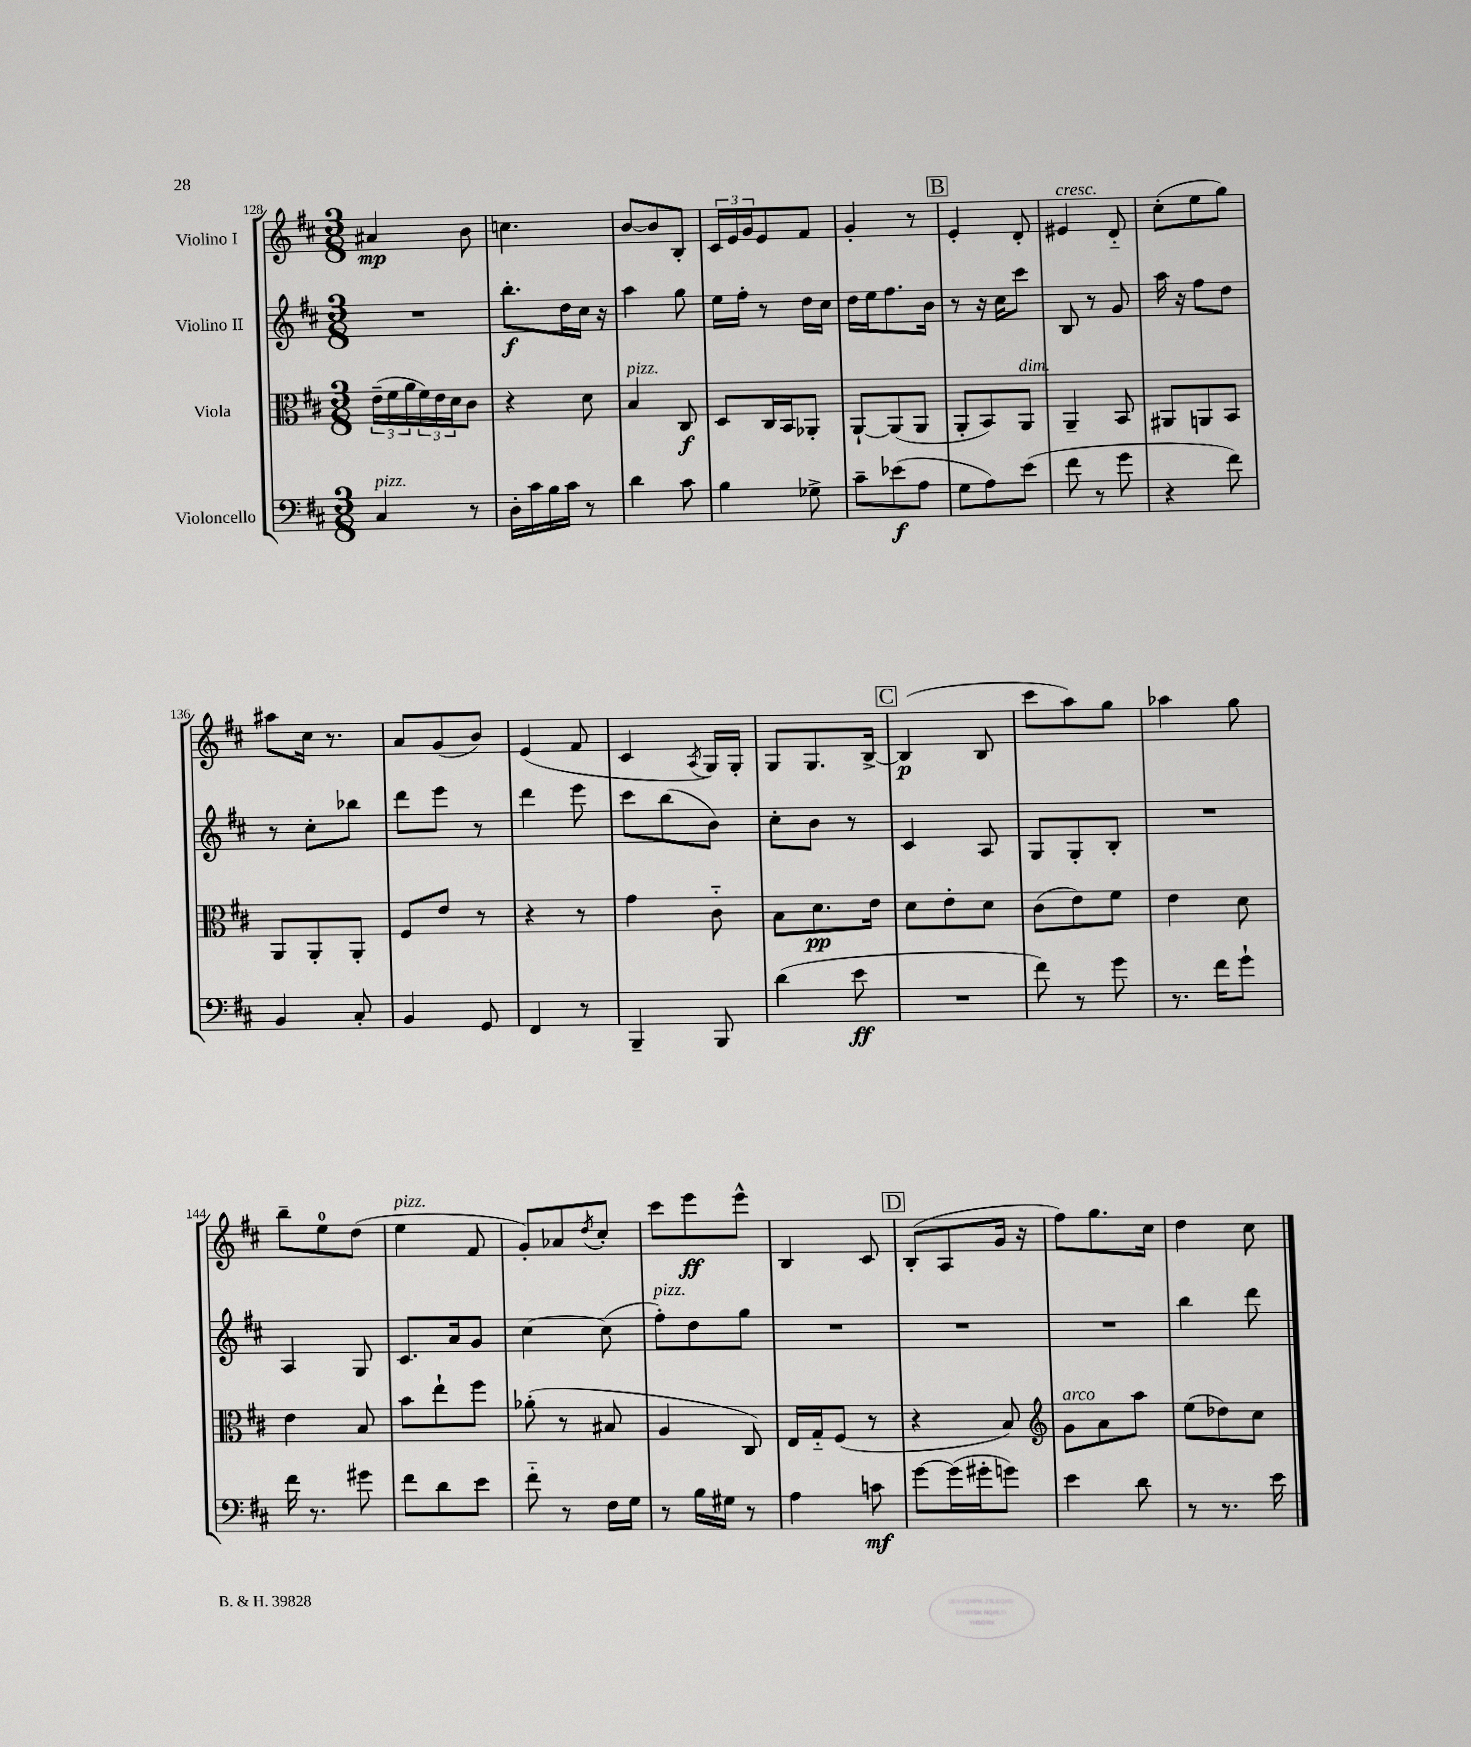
<<
\new StaffGroup <<
\new Staff = "s0" \with { instrumentName = "Violino I" } {
    \clef treble \key d \major \numericTimeSignature \time 3/8
    ais'4\mp b'8 |
    c''4. |
    b'8~ b'8 b8-. |
    \tuplet 3/2 { cis'16 e'16 g'16 } e'8 fis'8 |
    g'4-. r8 |
    \mark \markup { \box "B" } e'4-. d'8-. |
    eis'4^\markup { \italic "cresc." } d'8-_ |
    cis''8-.( e''8 g''8) |
    ais''8 cis''16 r8. |
    a'8 g'8( b'8) |
    e'4( fis'8 |
    cis'4 \acciaccatura { a8 } g16) g16-. |
    g8 g8. b16~-> |
    \mark \markup { \box "C" } b4\p( b8 |
    cis'''8 a''8) g''8 |
    aes''4 g''8 |
    b''8-- e''8-0 d''8( |
    e''4^\markup { \italic "pizz." } fis'8 |
    g'8-.) aes'8 \acciaccatura { d''8 } cis''8-. |
    cis'''8 e'''8\ff e'''8-^ |
    b4 cis'8 |
    \mark \markup { \box "D" } b8-.( a8 g'16 r16 |
    fis''8) g''8. cis''16 |
    d''4 cis''8 \bar "|." |
}
\new Staff = "s1" \with { instrumentName = "Violino II" } {
    \clef treble \key d \major \numericTimeSignature \time 3/8
    R4. |
    b''8.-.\f d''16 cis''16 r16 |
    a''4 g''8 |
    e''16 fis''16-. r8 d''16 cis''16 |
    d''16 e''16 fis''8. b'16 |
    \mark \markup { \box "B" } r8 r16 cis''16 cis'''8 |
    b8 r8 g'8 |
    a''16 r16 fis''8 d''8 |
    r8 cis''8-. bes''8 |
    d'''8 e'''8 r8 |
    d'''4 e'''8 |
    cis'''8 b''8( b'8) |
    cis''8-. b'8 r8 |
    \mark \markup { \box "C" } cis'4 a8 |
    g8 g8-. b8-. |
    R4. |
    a4 g8 |
    cis'8. a'16 g'8 |
    cis''4~ cis''8( |
    fis''8-.^\markup { \italic "pizz." }) d''8 g''8 |
    R4. |
    \mark \markup { \box "D" } R4. |
    R4. |
    b''4 d'''8 \bar "|." |
}
\new Staff = "s2" \with { instrumentName = "Viola" } {
    \clef alto \key d \major \numericTimeSignature \time 3/8
    \tuplet 3/2 { e'16--( fis'16 a'16 } \tuplet 3/2 { fis'16) e'16 d'16 } cis'8 |
    r4 d'8 |
    b4^\markup { \italic "pizz." } cis8\f |
    d8 cis16 b,16 aes,8-. |
    a,8~-! a,8( a,8 |
    \mark \markup { \box "B" } a,8-. b,8) a,8^\markup { \italic "dim." } |
    a,4-- b,8 |
    ais,8 a,8 b,8 |
    a,8 a,8-. a,8-. |
    fis8 e'8 r8 |
    r4 r8 |
    g'4 cis'8-_ |
    b8 d'8.\pp e'16 |
    \mark \markup { \box "C" } d'8 e'8-. d'8 |
    cis'8( e'8) fis'8 |
    e'4 d'8 |
    e'4 b8 |
    b'8 e''8-! fis''8 |
    aes'8-.( r8 bis8 |
    a4 cis8) |
    e16 g16-_ fis8( r8 |
    \mark \markup { \box "D" } r4 b8) |
    \clef treble g'8^\markup { \italic "arco" } a'8 a''8 |
    e''8( des''8) cis''8 \bar "|." |
}
\new Staff = "s3" \with { instrumentName = "Violoncello" } {
    \clef bass \key d \major \numericTimeSignature \time 3/8
    cis4^\markup { \italic "pizz." } r8 |
    d16-. cis'16 b16 cis'16 r8 |
    d'4 cis'8 |
    b4 ges8-> |
    cis'8-- ees'8\f( a8 |
    \mark \markup { \box "B" } g8 a8) e'8( |
    fis'8 r8 g'8 |
    r4 fis'8) |
    b,4 cis8-. |
    b,4 g,8 |
    fis,4 r8 |
    b,,4-- b,,8 |
    d'4( e'8\ff |
    \mark \markup { \box "C" } R4. |
    fis'8) r8 g'8 |
    r8. fis'16 g'8-! |
    fis'16 r8. gis'8 |
    fis'8 d'8 e'8 |
    fis'8-_ r8 fis16 g16 |
    r8 b16 gis16 r8 |
    a4 c'8\mf |
    \mark \markup { \box "D" } g'8~ g'16( gis'16-. g'8) |
    e'4 d'8 |
    r8 r8. e'16 \bar "|." |
}
>>
>>
\layout { \context { \Score currentBarNumber = #128 } }
